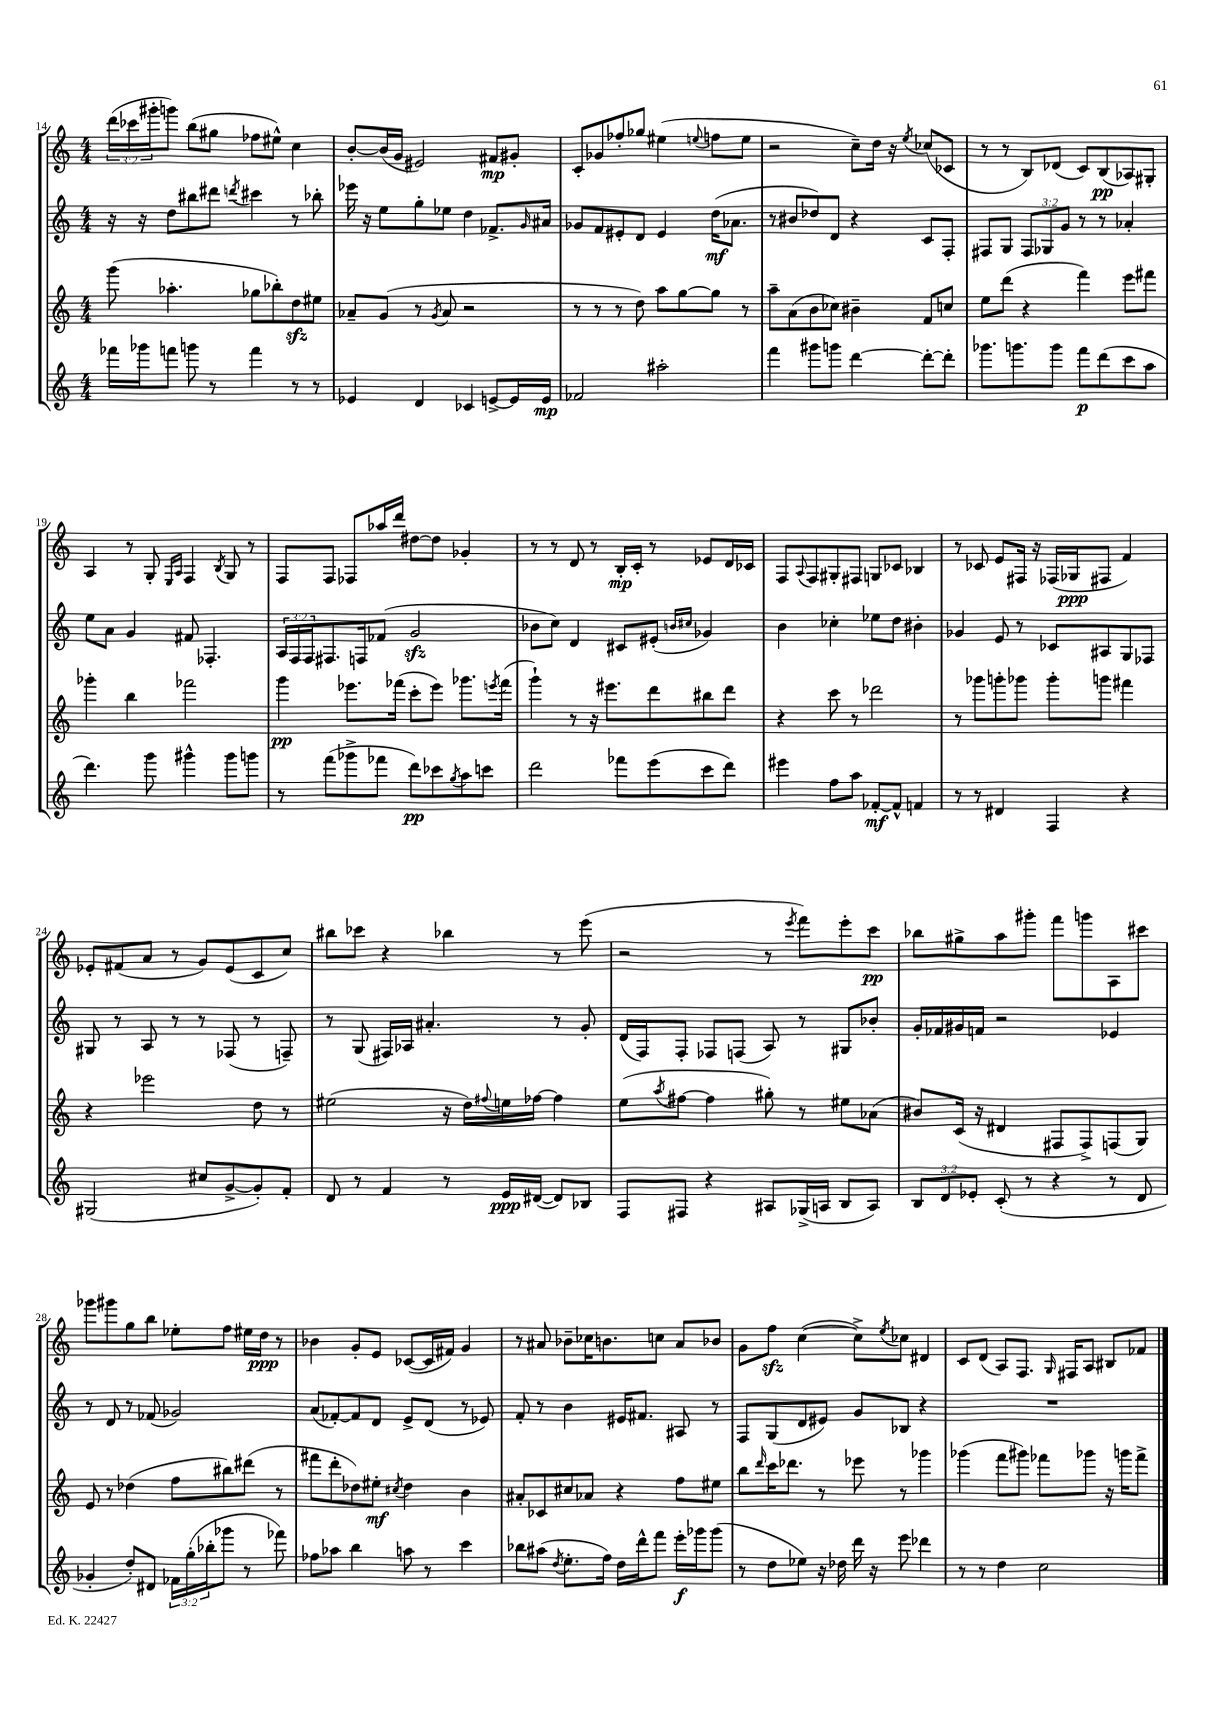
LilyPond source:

<<
\new StaffGroup <<
\new Staff = "s0" {
    \clef treble \key c \major \numericTimeSignature \time 4/4 \override Staff.TupletNumber.text = #tuplet-number::calc-fraction-text
    \tuplet 3/2 { d'''16( ces'''16 gis'''16-. } g'''8) b''8( gis''8 fes''8 eis''8-^) c''4 |
    b'8~-. b'16( g'16 eis'2) fis'8\mp gis'8-. |
    c'8-. ges'8 fes''8-. ges''8 eis''4( \appoggiatura { e''8 } f''8 e''8 |
    r2 c''8--) d''16 r16 \acciaccatura { e''8 } ces''8( ces'8 |
    r8 r8 b8) des'8( c'8) b8\pp( aes8) gis8-. |
    a4 r8 g8-. \grace { e16 a16 } f4 \acciaccatura { b8 } g8 r8 |
    f8 f8 fes8 aes''16 d'''16 dis''8~ dis''8 ges'4-. |
    r8 r8 d'8 r8 b16-.\mp c'16-. r8 ees'8 d'16 ces'16 |
    f8 \appoggiatura { a8 } f8 gis8-. fis8 g8 ces'8 bes4 |
    r8 ces'8 e'8 fis16 r16 fes16( ges16\ppp fis8 f'4) |
    ees'8-. fis'8( a'8 r8 g'8) ees'8( c'8 c''8) |
    bis''8 ces'''8 r4 bes''4 r8 e'''8( |
    r2 r8 \acciaccatura { e'''8 } f'''8) e'''8-. c'''8\pp |
    bes''8 gis''8-> a''8 gis'''8-. f'''8 g'''8 a8 cis'''8 |
    ges'''8 gis'''8 g''8 b''8 ees''8-. f''8 eis''16 d''16\ppp r8 |
    bes'4 g'8-. e'8 ces'8~( ces'16 fis'16) g'4 |
    r8 ais'8 bes'8-- ces''16 b'8. c''8 ais'8 bes'8 |
    g'8 f''8\sfz c''4~( c''8->) \acciaccatura { e''8 } ces''8 dis'4 |
    c'8 d'8( a8) f8. \grace { g16 } fis16 a8 bis8 fes'8 \bar "|." |
}
\new Staff = "s1" {
    \clef treble \key c \major \numericTimeSignature \time 4/4 \override Staff.TupletNumber.text = #tuplet-number::calc-fraction-text
    r16 r16 d''8 bis''8 dis'''8 \acciaccatura { d'''8 } cis'''4 r8 bes''8-. |
    ees'''16 r16 e''8 g''8-. ees''8 d''4 fes'8.-> \grace { g'16 } ais'16 |
    ges'8 f'8 eis'8-. d'8 eis'4 d''16\mf( aes'8. |
    r8 bis'8 des''8) d'8 r4 c'8 f8-. |
    fis8 g8 \tuplet 3/2 { fis8 ges8 g'8 } r8 r8 aes'4-. |
    e''8 a'8 g'4 fis'8 fes4.-. |
    \tuplet 3/2 { a16 f16 f16 } fis8. f16 fes'8( g'2\sfz |
    bes'8 c''8) d'4 cis'8 eis'8-.( \grace { b'16 cis''16 } ges'4) |
    b'4 ces''4-. ees''8 d''8 bis'4-. |
    ges'4 e'8 r8 ces'8 ais8 g8 fes8 |
    gis8 r8 a8 r8 r8 fes8( r8 f8--) |
    r8 g8( fis16) aes16 ais'4.-. r8 g'8-. |
    d'16( f16) f8-. fes8 f8( a8) r8 gis8 bes'8-. |
    g'16-. fes'16 gis'16 f'16 r2 ees'4 |
    r8 d'8 r8 fes'8( ges'2) |
    a'8( fes'8~-.) fes'8 d'8 e'8-> d'8( r8 ees'8) |
    f'8-. r8 b'4 eis'16 fis'8. ais8 r8 |
    f8 g8( d'8 eis'8) g'8 bes8 r4 |
    R1 \bar "|." |
}
\new Staff = "s2" {
    \clef treble \key c \major \numericTimeSignature \time 4/4
    g'''8( aes''4.-. ges''8 bes''8-.) d''8\sfz eis''8 |
    aes'8-- g'8( r8 \acciaccatura { g'8 } aes'8 r2 |
    r8 r8 r8 d''8) a''8 g''8~ g''8 r8 |
    a''8-- a'8( b'8 ces''8) bis'4-- f'8 c''8 |
    e''8 d'''8( r4 f'''4) e'''8 fis'''8 |
    ges'''4-. b''4 fes'''2 |
    g'''4\pp ees'''8. fes'''16( c'''8-. ees'''8) ges'''8. \acciaccatura { e'''8 } fes'''16( |
    g'''4-!) r8 r16 eis'''8. d'''8 bis''8 d'''8 |
    r4 c'''8 r8 des'''2 |
    r8 ges'''8 g'''8-. ges'''8 ges'''8-. g'''8 fis'''4 |
    r4 ees'''2 d''8 r8 |
    eis''2( r16 d''16) \appoggiatura { fis''8 } e''16 fes''16~ fes''4 |
    e''8( \acciaccatura { a''8 } fis''8~ fis''4 gis''8-.) r8 eis''8 aes'8( |
    bis'8) c'16( r16 dis'4 fis8 fis8->) f8( g8) |
    e'8 r8 des''4( f''8 bis''8) dis'''8( r8 |
    fis'''8 d'''8-. des''8) eis''8-.\mf \acciaccatura { cis''8 } des''4 b'4 |
    ais'8-. ces'8 cis''8 aes'8 r4 f''8 eis''8 |
    b''8 \grace { d'''16 } c'''16 des'''8. r8 ees'''8 r8 ges'''4 |
    ges'''4( f'''8 gis'''8) fes'''8 ges'''8 r16 g'''16 fes'''8-> \bar "|." |
}
\new Staff = "s3" {
    \clef treble \key c \major \numericTimeSignature \time 4/4 \override Staff.TupletNumber.text = #tuplet-number::calc-fraction-text
    fes'''16 ges'''16 f'''8 g'''8 r8 f'''4 r8 r8 |
    ees'4 d'4 ces'4 e'8~-> e'16 e'16\mp |
    fes'2 ais''2-. |
    f'''4 gis'''8 g'''8 d'''4~ d'''8~-. d'''8-. |
    ges'''8. g'''8. g'''8 f'''8\p d'''8( c'''8 a''8 |
    d'''4.) g'''8 gis'''4-^ gis'''8 g'''8 |
    r8 f'''8( ges'''8-> fes'''8 d'''8\pp) ces'''8 \acciaccatura { g''8 } a''8 c'''8 |
    d'''2 fes'''8 e'''8( c'''8 d'''8) |
    eis'''4 f''8 a''8 fes'8~-.\mf fes'8-^ f'4 |
    r8 r8 dis'4 f4 r4 |
    gis2( cis''8 g'8~-> g'8-.) f'8-. |
    d'8 r8 f'4 r8 e'16\ppp dis'16~( dis'8) bes8 |
    f8 fis8 r4 ais8 ges16->( a16 b8 a8) |
    \tuplet 3/2 { b8 d'8 ees'8-. } c'8-.( r8 r4 r8 d'8 |
    ges'4-. d''8-.) dis'8 \tuplet 3/2 { fes'16 g''16-.( bes''16-. } ges'''8 r8 fes'''8) |
    fes''8 aes''8 b''4 a''8 r8 c'''4 |
    bes''8 ais''8( \acciaccatura { d''8 } e''8.-. f''16) d''16 d'''16-^ f'''8 e'''16-.\f ges'''16 ges'''8( |
    r8 d''8 ees''8) r16 des''16 d'''16 r16 e'''8 des'''4 |
    r8 r8 d''4 c''2 \bar "|." |
}
>>
>>
\layout { \context { \Score currentBarNumber = #14 } }
